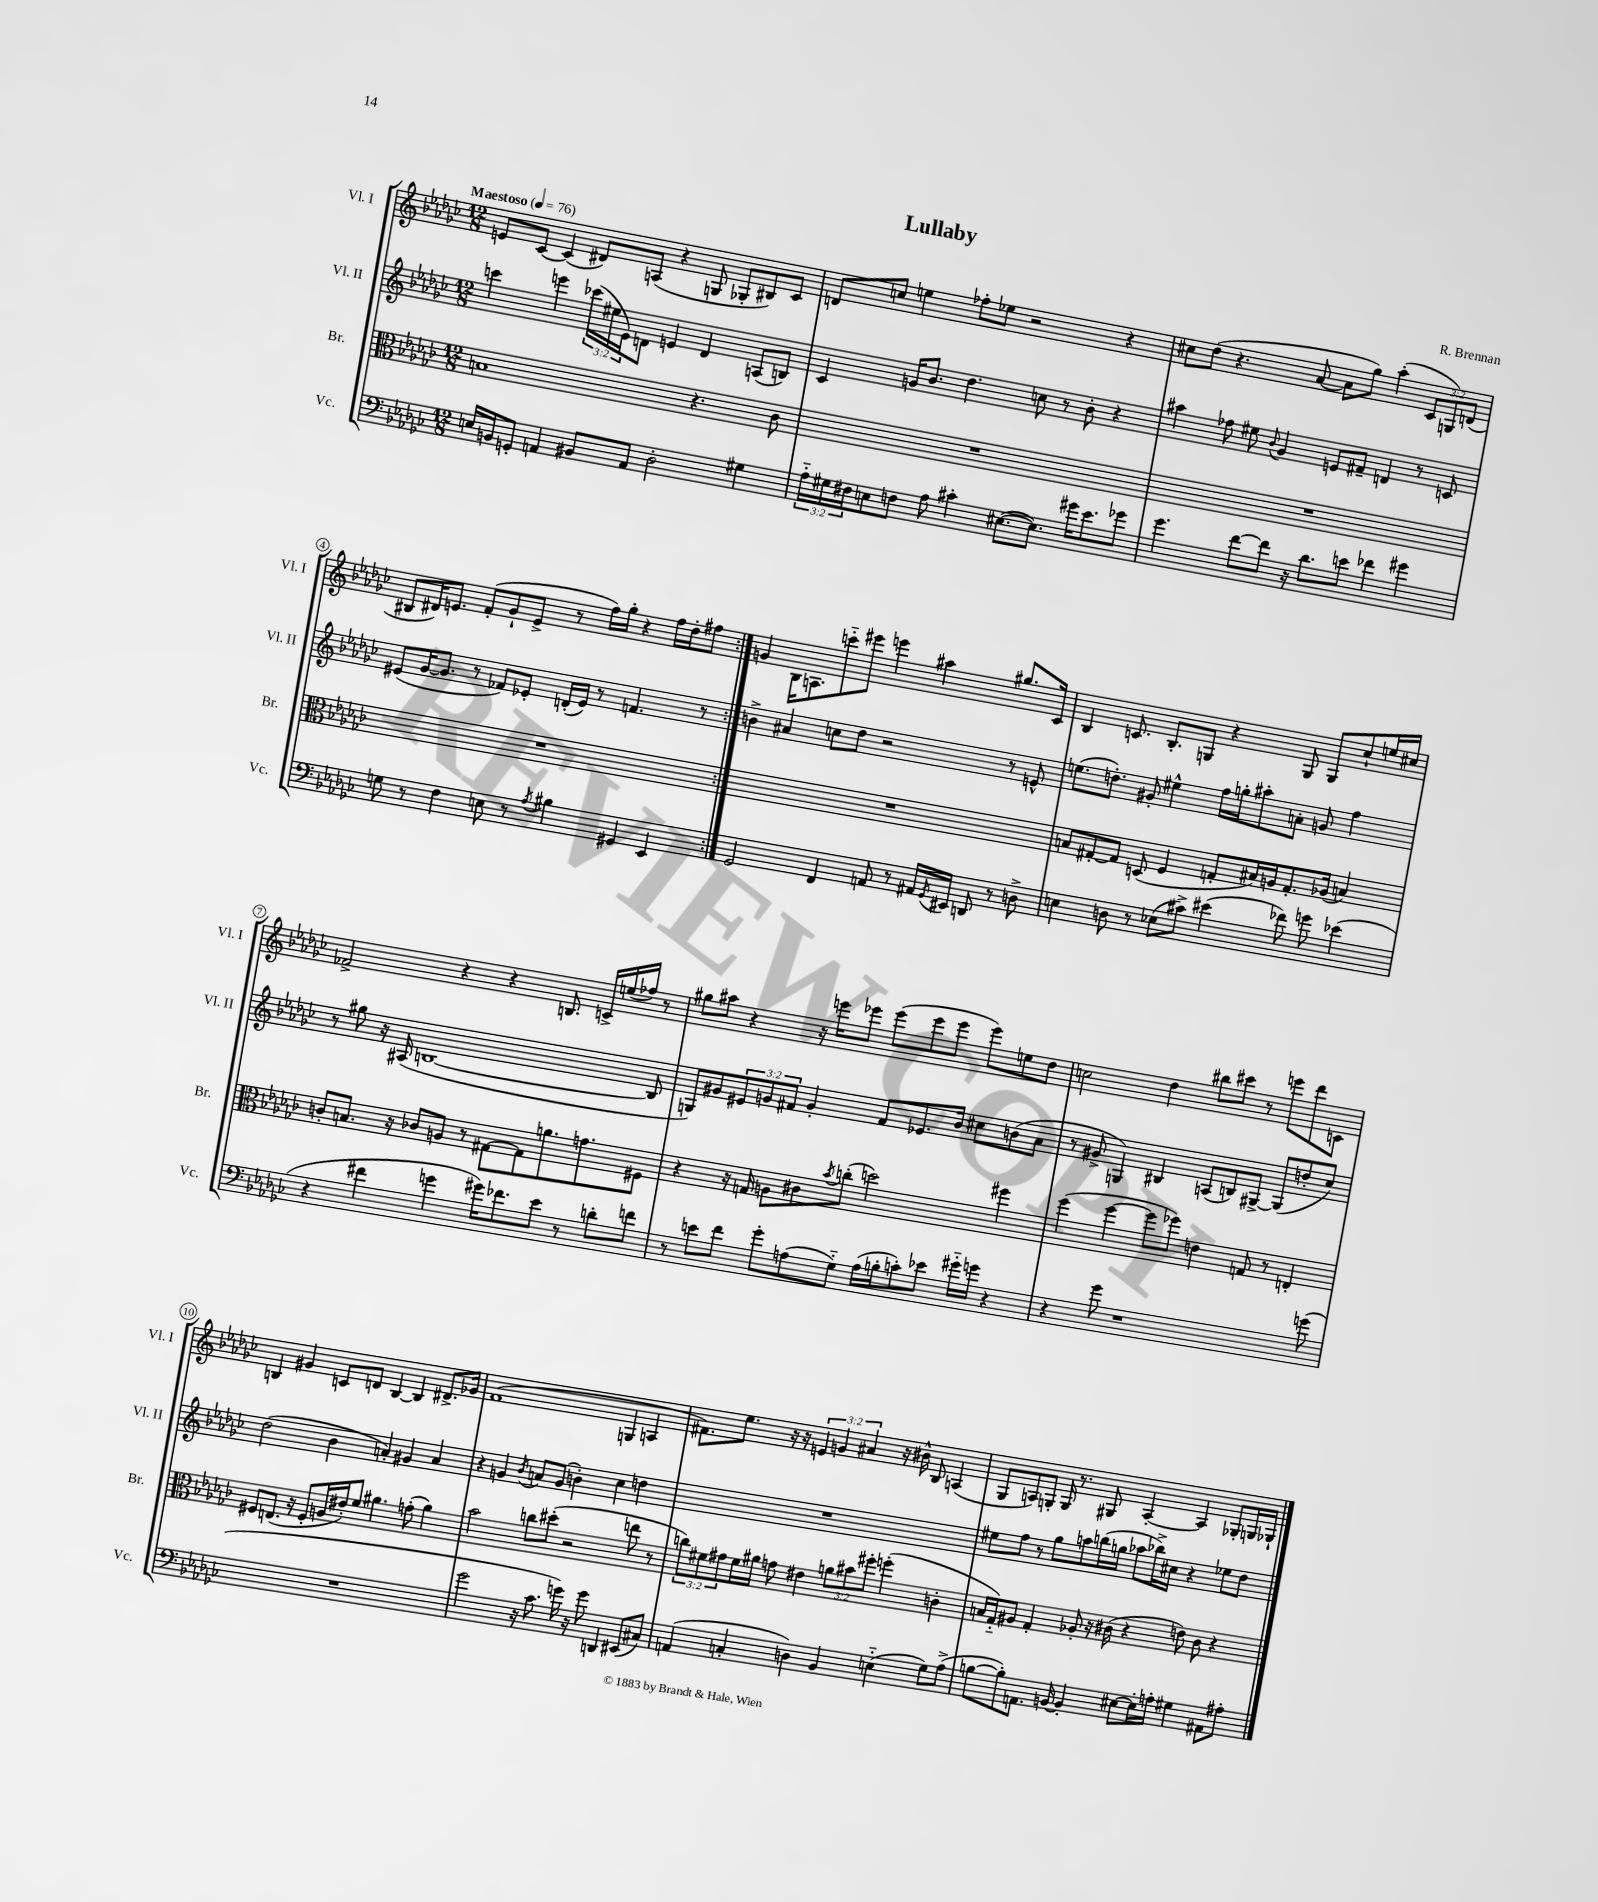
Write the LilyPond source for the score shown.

\header { title = "Lullaby" composer = "R. Brennan" }
<<
\new StaffGroup <<
\new Staff = "s0" \with { instrumentName = "Vl. I" shortInstrumentName = "Vl. I" } {
    \clef treble \key ges \major \numericTimeSignature \time 12/8 \override Staff.TupletNumber.text = #tuplet-number::calc-fraction-text \tempo "Maestoso" 4 = 76
    \repeat volta 2 { e'8 ces'8~ ces'4( dis'8) a8( r4 g8 ges8-. bis8) ces'8 |
    d'8 c''8 e''4 fes''8-. ees''8 r2 r4 |
    cis''8 des''8( r4. aes'8~ aes'8 ges''8) aes''4-.( \tuplet 3/2 { ces'8 g8) d'8( } |
    bis8 dis'16) e'8. f'8-.( ges'8-! e'8-> r8 f''16) ges''16-. r4 f''16 des''16-. fis''8 | }
    g'4 bes16 a8. c'''8-_ eis'''8 e'''4 ais''4 gis''8. ces'16 |
    bes4 c'8. bes8.-. g8 r4 g8 g8 ces''8-! e''16 cis''16 |
    fes'2-> r4 r4 b8. c'16-> e''16( fes''16) r8 |
    gis''8 ais''8 r4 r16 e'''16 ees'''8 ees'''8( ees'''8 ees'''8 ees'''8) e''8 des''8 |
    c''2 des''4 bis''8 cis'''8 r8 e'''8 des'''8 c'8 |
    b4 gis'4 c'8 d'8 b4~ b4 dis'8.-> ges'16 |
    f'1( g4 a4 |
    fis'8.) ees''8. r16 r16 \tuplet 3/2 { e'4 g'4 ais'4 } r16 bis'16-^ bes8 a4( |
    ges8 a8) g8-. g16 r8. gis8 a4~-. a4 ges8-. g16 ges16-! \bar "|." |
}
\new Staff = "s1" \with { instrumentName = "Vl. II" shortInstrumentName = "Vl. II" } {
    \clef treble \key ges \major \numericTimeSignature \time 12/8 \override Staff.TupletNumber.text = #tuplet-number::calc-fraction-text
    \repeat volta 2 { c'''4 e'''4 \tuplet 3/2 { ces'''16( eis''16 ees'16) } d'8 e'4 d'4 a8( b8) |
    ces'4 g'16 bes'8. des''4. c''8 r8 bes'8-. r4 |
    ais''4 fes''8 eis''8 \appoggiatura { bes'8 } ges'4 e'8 fis'8-- d'4 r8 c'8 |
    eis'8( ges'16~ ges'8. r8 fes'8) ees'8-. d'16-.( ees'16) r8 f'4. r8 | }
    b'4-> ais'4 c''8 des''8 r2 r8 e'8-^ |
    e''8.( d''8.-.) gis'8-. eis''4-^ f''16 g''16-. ais''8-. a'8-. g'8 f''4 |
    r8 gis''8 r16 ais16( b1~ b8 |
    g8) gis'8 \tuplet 3/2 { eis'8 g'8 fis'8 } g'4-. fis'8 ees'8. bes'16 cis''8 b'8( aes'8 |
    r8 gis'8-> g4) bis4 a8( b8) gis8~-> gis8( d''8-. ces''8) |
    des''2( bes'4 a'4-.) gis'4 a'4 |
    r4 g'4 \acciaccatura { bes'8 } a'8 g'8( b'4-.) ces''4 d''4 |
    R1. |
    eis''8 f''8 r8 ges''8 a''8 b''16( g''16 aes''8 bes''16->) cis''16 r4 ees''8 des''8 \bar "|." |
}
\new Staff = "s2" \with { instrumentName = "Br." shortInstrumentName = "Br." } {
    \clef alto \key ges \major \numericTimeSignature \time 12/8 \override Staff.TupletNumber.text = #tuplet-number::calc-fraction-text
    \repeat volta 2 { b1 r4. ces'8 |
    R1. |
    R1. |
    R1. | }
    R1. |
    b8 gis8~-. gis8 d8( f4 g8-. bis16) a16 g8.-. aes16( b4) |
    c'8-. b8. r16 ces'8 a8 r8 gis8~ gis8 a'8. g'8. fis8 |
    r4 r16 g16 a8 cis'8 \acciaccatura { bes'8 } c''8-.( d''2) fis''4 |
    f''4( f''4~ f''8 fes''8) e'4 g8 r8 e4-. |
    fis8 e8.( r16 fis8-. a16 eis'16-.) f'8 ais'4. g'8-.( ais'4) |
    bes'2 c''8 dis''8-.( r2 e''8 r8 |
    \tuplet 3/2 { c''8) fis'8 gis'8 } fis'16 ais'16 g'8 eis'4 \tuplet 3/2 { a'8 bis'8 fis''8-. } f''4-.( c'4-. |
    b16 ges16-_) ais8 ges4-. aes8-. r16 cis'16( r4 e'8) cis'8 r4 \bar "|." |
}
\new Staff = "s3" \with { instrumentName = "Vc." shortInstrumentName = "Vc." } {
    \clef bass \key ges \major \numericTimeSignature \time 12/8 \override Staff.TupletNumber.text = #tuplet-number::calc-fraction-text
    \repeat volta 2 { e16 b,16 g,8-. a,4 bis,8 a,8 des2-. gis4 |
    \tuplet 3/2 { aes16-_ gis16 fis16 } e8 f8 aes8 cis'4-. eis8.~( eis8.) gis'16 ees'8. ges'8 |
    ges'4. f'8~ f'8 r16 des'8. e'8 fes'4 gis'4 |
    g8 r8 f4 e8 r8 \acciaccatura { aes8 } bis4 gis,4 ees,4 | }
    ges,2 f,4 a,8 r8 ais,16 \acciaccatura { ges,8 } eis,16 d,8 r8 d8-> |
    e4 d8 r8 ees8( cis'8->) eis'4( fes'8) g'8 ees'4( |
    r4 fis'4 g'4 gis'16) fes'8. ees'8 r8 d'8-. f'8 |
    r8 e'8 f'8 ges'8-. a8( ges8-_) a16( b16-. c'8-.) ees'8 gis'16-_ g'16 r4 |
    r4 ges'8 r1 g'8( |
    R1. |
    ges'2 r16 ces'8. g'16) r16 g'8 d,4 eis,8( cis8) |
    a,4( c4-. d4) bes,4 e4-_( ges8) aes8->( |
    b8~ b8-.) a,8. b,16~ b,4-. eis8~ eis16-. a16-. gis4 ais,8 ais8-. \bar "|." |
}
>>
>>
\layout { \context { \Score \override BarNumber.stencil = #(make-stencil-circler 0.1 0.3 ly:text-interface::print) } }
